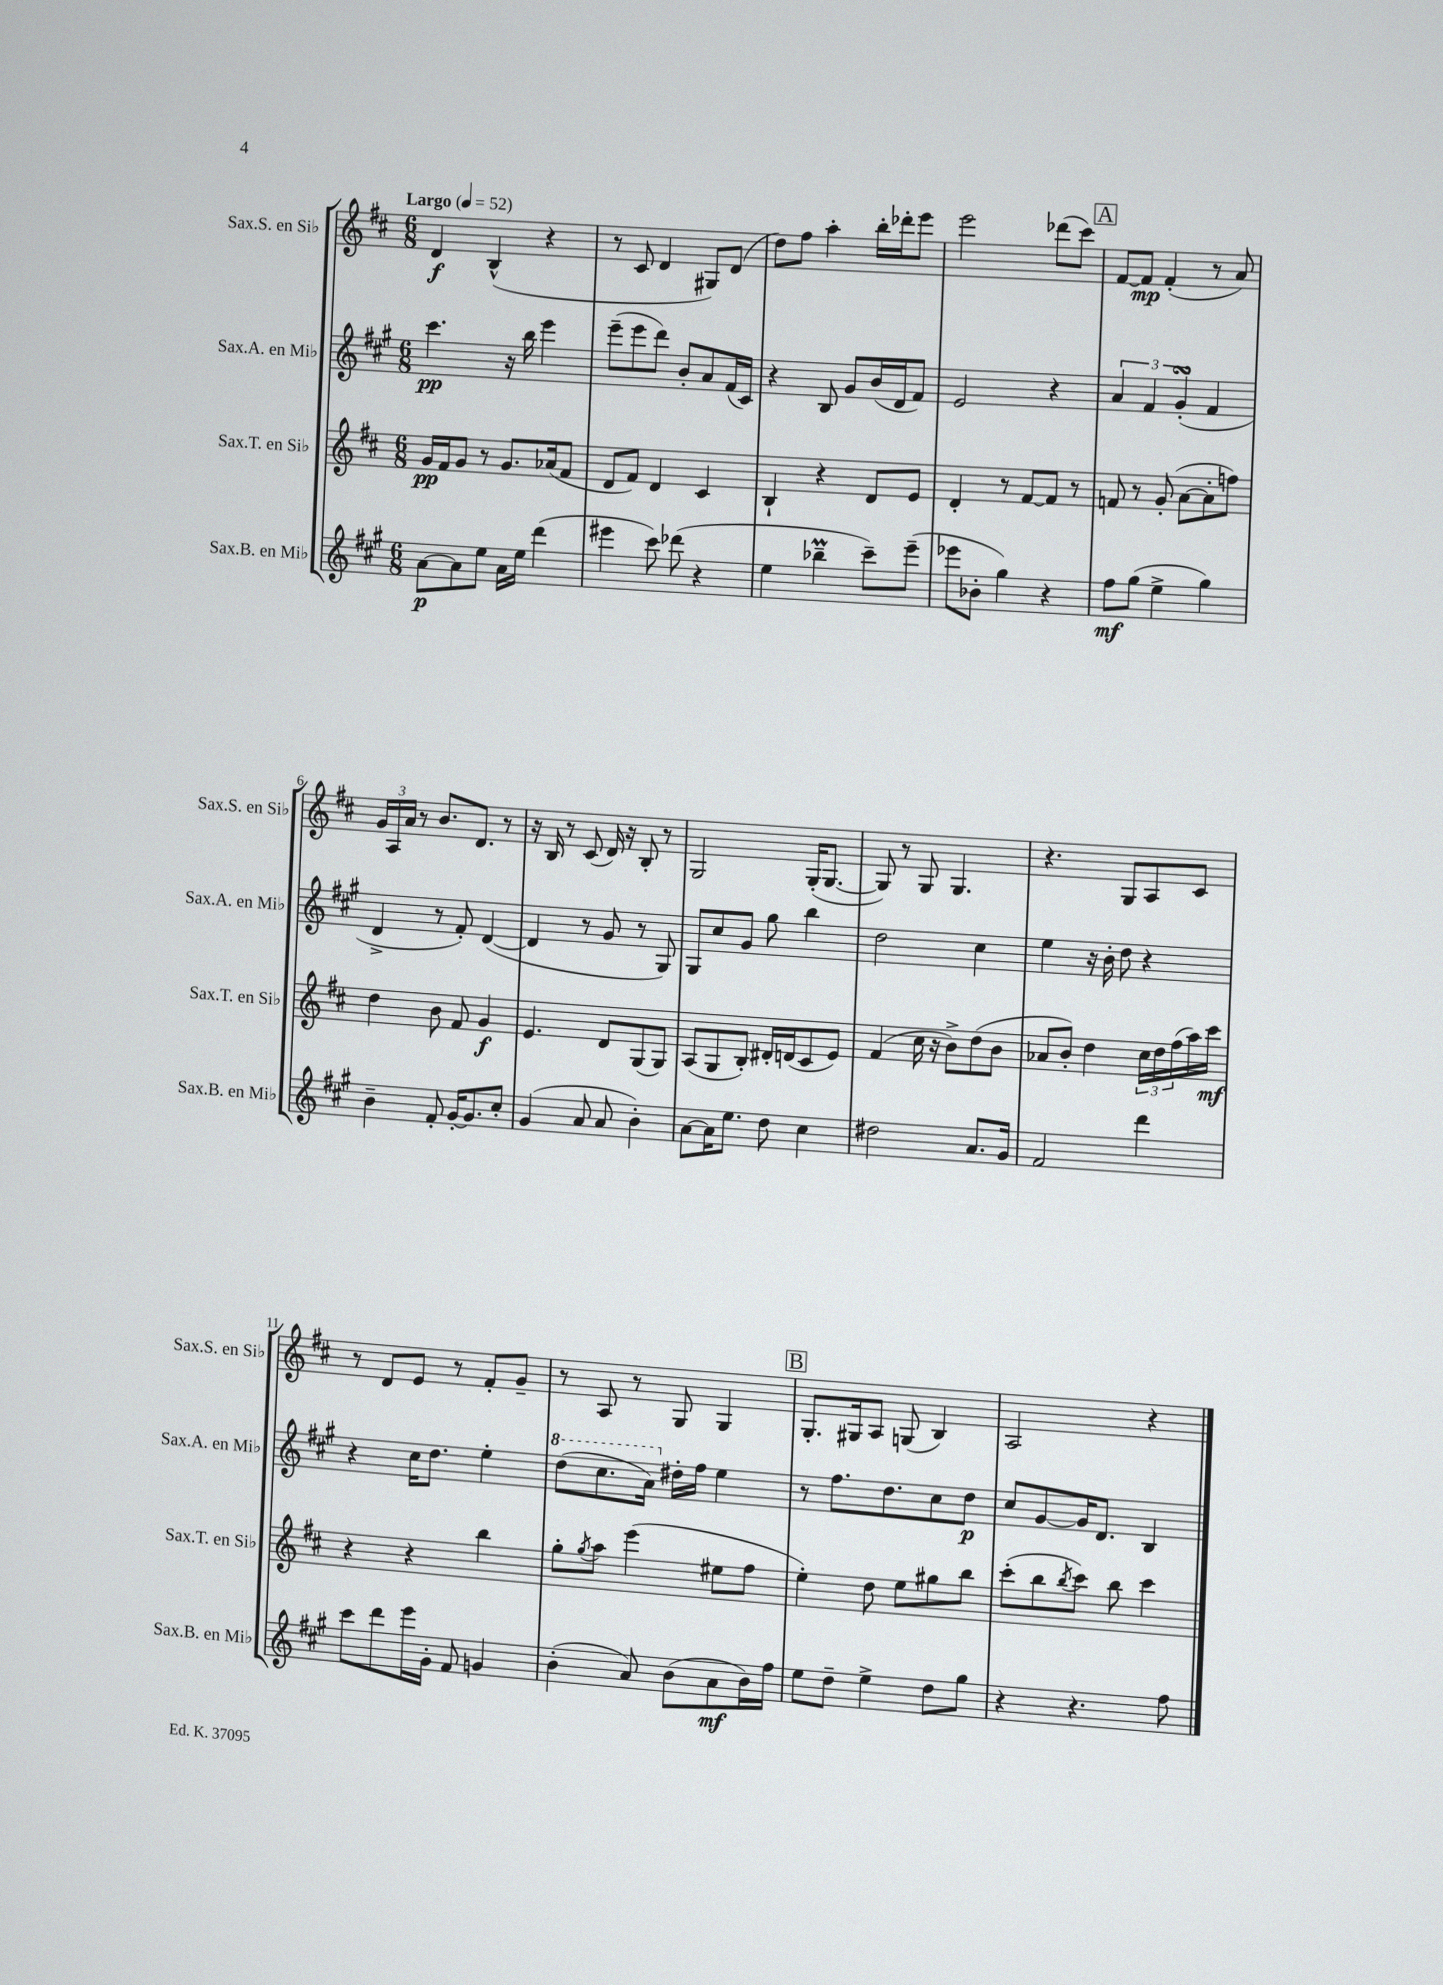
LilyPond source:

<<
\new StaffGroup <<
\new Staff = "s0" \with { instrumentName = "Sax.S. en Sib" shortInstrumentName = "Sax.S. en Sib" } {
    \clef treble \key d \major \numericTimeSignature \time 6/8 \tempo "Largo" 4 = 52
    d'4\f b4-^( r4 |
    r8 cis'8 d'4 gis8) d'8( |
    d''8) fis''8 a''4-. b''16-. des'''16-. e'''8 |
    e'''2 des'''8( cis'''8) |
    \mark \markup { \box "A" } fis'8~ fis'8\mp fis'4-.( r8 a'8) |
    \tuplet 3/2 { g'16 a16 a'16 } r8 b'8. d'8. r8 |
    r16 b16 r8 cis'8( d'16) r16 b8-. r8 |
    g2 g16-.( g8.~ |
    g8) r8 g8 g4. |
    r4. g8 a8 cis'8 |
    r8 d'8 e'8 r8 fis'8-. g'8-- |
    r8 a8 r8 g8 g4 |
    \mark \markup { \box "B" } g8.-. gis16 a8 g8( b4) |
    a2 r4 \bar "|." |
}
\new Staff = "s1" \with { instrumentName = "Sax.A. en Mib" shortInstrumentName = "Sax.A. en Mib" } {
    \clef treble \key a \major \numericTimeSignature \time 6/8
    cis'''4.\pp r16 b''16 e'''4 |
    e'''8--( e'''8 d'''8) b'8-. a'8 fis'16( cis'16) |
    r4 b8 gis'8 b'16( d'16 fis'8) |
    e'2 r4 |
    \mark \markup { \box "A" } \tuplet 3/2 { a'4 fis'4 gis'4-.\turn( } fis'4 |
    d'4-> r8 fis'8-.) d'4~( |
    d'4 r8 gis'8 r8 gis8) |
    gis8 cis''8 gis'8 gis''8 b''4 |
    d''2 cis''4 |
    e''4 r16 b'16-. d''8 r4 |
    r4 cis''16 d''8. e''4-. |
    \ottava #1 d'''8( cis'''8. a''16) \ottava #0 dis''16-. fis''16 e''4 |
    \mark \markup { \box "B" } r8 fis''8. d''8. cis''8 d''8\p |
    cis''8 gis'8~ gis'16 d'8. b4 \bar "|." |
}
\new Staff = "s2" \with { instrumentName = "Sax.T. en Sib" shortInstrumentName = "Sax.T. en Sib" } {
    \clef treble \key d \major \numericTimeSignature \time 6/8
    g'16\pp fis'16 g'8 r8 g'8. aes'16( fis'8 |
    d'8 fis'8) d'4 cis'4 |
    b4-! r4 d'8 e'8 |
    d'4-. r8 fis'8~ fis'8 r8 |
    \mark \markup { \box "A" } f'8 r8 g'8-.( a'8~ a'8-. f''8) |
    d''4 b'8 fis'8 g'4\f |
    e'4. d'8 g8( g8) |
    a8( g8 b8-.) dis'16-. d'16( cis'8 e'8) |
    fis'4( cis''16 r16 b'8->) d''8( b'8 |
    aes'8 b'8-.) d''4 \tuplet 3/2 { cis''16 d''16 fis''16( } a''16) cis'''16\mf |
    r4 r4 b''4 |
    g''8-. \acciaccatura { g''8 } a''8 e'''4( eis''8 fis''8 |
    \mark \markup { \box "B" } e''4-.) d''8 e''8 gis''8 b''8 |
    cis'''8-.( b''8 \acciaccatura { b''8 } cis'''8) b''8 cis'''4 \bar "|." |
}
\new Staff = "s3" \with { instrumentName = "Sax.B. en Mib" shortInstrumentName = "Sax.B. en Mib" } {
    \clef treble \key a \major \numericTimeSignature \time 6/8
    a'8~\p a'8 e''8 a'16 e''16 d'''4( |
    eis'''4 cis'''8) des'''8( r4 |
    e''4 bes''4--\prall cis'''8--) e'''8--( |
    ees'''8 bes'8-. gis''4) r4 |
    \mark \markup { \box "A" } fis''8\mf gis''8( e''4-> gis''4) |
    b'4-- fis'8-. gis'16~-. gis'8. cis''8-. |
    gis'4( a'8 a'8 b'4-.) |
    a'8~ a'16 e''8. d''8 cis''4 |
    dis''2 a'8. gis'16 |
    fis'2 d'''4 |
    cis'''8 d'''8 e'''16 gis'16-. fis'8 g'4 |
    b'4-.( a'8) b'8( a'8\mf b'16) fis''16 |
    \mark \markup { \box "B" } e''8 d''8-- e''4-> d''8 gis''8 |
    r4 r4. fis''8 \bar "|." |
}
>>
>>
